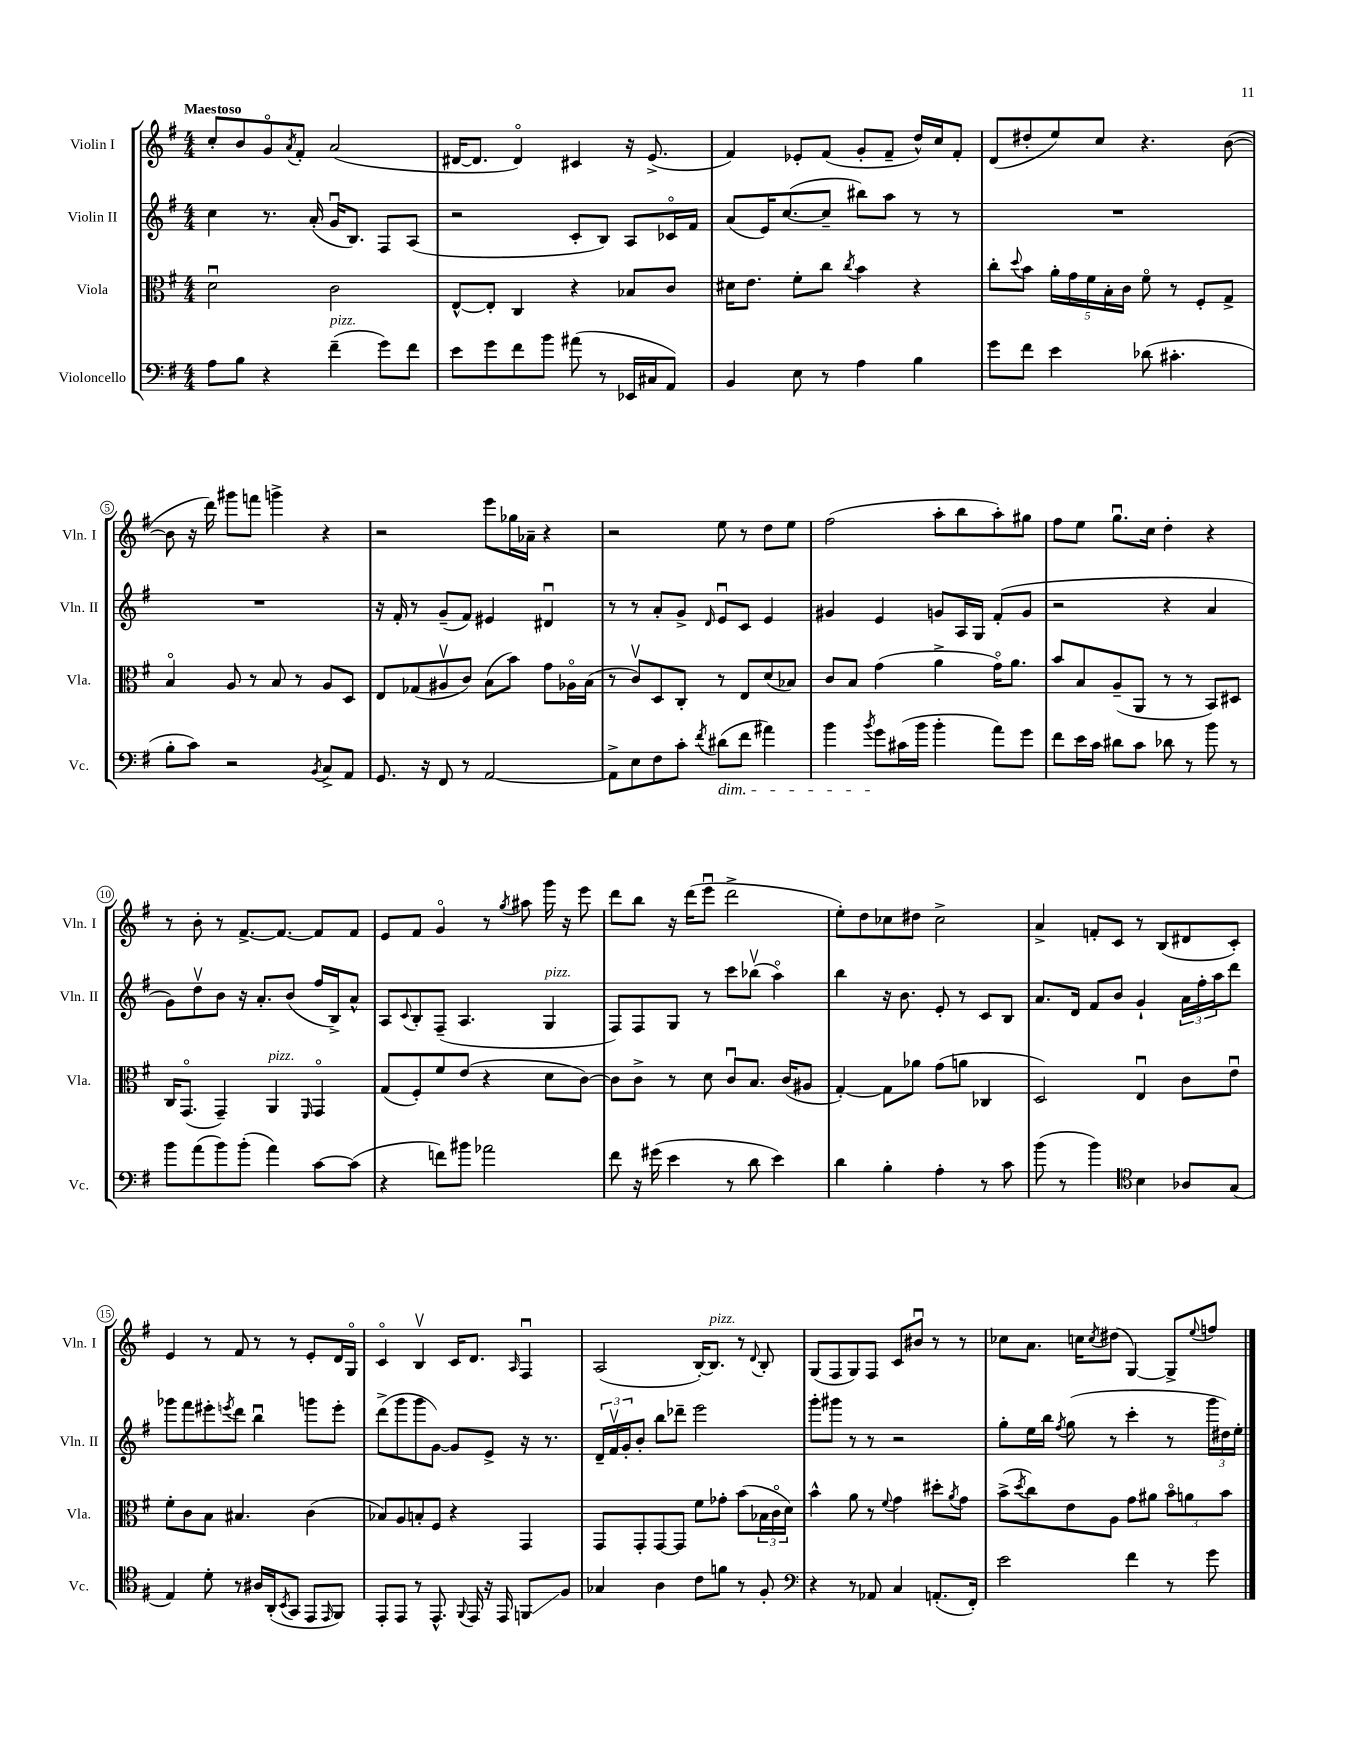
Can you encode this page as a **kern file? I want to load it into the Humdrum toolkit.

**kern	**kern	**kern	**kern
*staff4	*staff3	*staff2	*staff1
*clefF4	*clefC3	*clefG2	*clefG2
*k[f#]	*k[f#]	*k[f#]	*k[f#]
*M4/4	*M4/4	*M4/4	*M4/4
8A\L	2du\	4cc\	8cc'/L
8B\J	.	.	8b/
4r	.	8.r	8go/
.	.	.	8qa/
.	.	.	8f#'/J
.	.	(16a'/	.
(4f#~\	2c\	16gu/LK	(2a/
.	.	8.B/J)	.
8g\L)	.	8F#/L	.
8f#\J	.	(8A/J	.
=	=	=	=
8e\L	[8E^^/L	2r	[16d#/LK
.	.	.	8.d#/]J
8g\	8E'/]J	.	.
8f#\	4C/	.	4d#o/)
8b\J	.	.	.
(8a#\	4r	8c'/L	4c#/
8r	.	8B/J)	.
16EE-/LL	8B-/L	8A/L	16r
16C#/J	.	.	(8.e^/
8AA/J)	8c/J	16c-o/L	.
.	.	16f#/JJ	.
=	=	=	=
4BB/	16d#\LK	(8a/L	4f#/)
.	8.e\J	.	.
.	.	16e/K)	.
.	.	([8.cc/	.
8E\	8f#'\L	.	8e-'/L
8r	8cc\J	8cc~/]J	(8f#/J
.	8qcc/	.	.
4A\	4b\	8bb#\L)	8g'/L
.	.	8aa\J	8f#~/J
4B\	4r	8r	16dd^^/LL)
.	.	.	16cc/J
.	.	8r	8f#'/J
=	=	=	=
8g\L	8cc'\L	1r	(8d/L
.	8qqdd/	.	.
8f#\J	8b\J	.	8dd#'/
4e\	20a'\LL	.	8ee/)
.	20g\	.	.
.	20f#\	.	.
.	.	.	8cc/J
.	20B'\	.	.
.	20c\JJ	.	.
(8d-\	8f#o\	.	4.r
4.c#'\	8r	.	.
.	8F#'/L	.	.
.	8G^/J	.	([8b\
=	=	=	=
8B'\L	4Bo/	1r	8b\]
8c\J)	.	.	16r
.	.	.	16ddd\)
2r	8A/	.	8ggg#\L
.	8r	.	8fff\J
.	8B/	.	4ggg^\
.	8r	.	.
8qBB/	.	.	.
8C^/L	8A/L	.	4r
8AA/J	8D/J	.	.
=	=	=	=
8.GG/	8E/L	16r	2r
.	.	16f#'/	.
.	(8G-/	8r	.
16r	.	.	.
8FF#/	8A#v/	(8g~/L	.
8r	8c/J)	8f#/J)	.
[2AA/	(8B\L	4e#/	8eee\L
.	8b\J)	.	16gg-\L
.	.	.	16a-~\JJ
.	8g\L	4d#u/	4r
.	16A-o\L	.	.
.	(16B\JJ	.	.
=	=	=	=
8AA^\]L	8r	8r	2r
8E\	8cv/L)	8r	.
8F#\	8D/	8a'/L	.
8c'\J	8C'/J	8g^/J	.
8qf#/	.	16qqd/	.
(8d#\L	8r	8eu/L	8ee\
8f#\J	8E/L	8c/J	8r
4a#\)	(8d/	4e/	8dd\L
.	8B-/J)	.	8ee\J
=	=	=	=
4b\	8c/L	4g#/	(2ff#\
.	8B/J	.	.
8qb/	.	.	.
8g\L	(4g\	4e/	.
(16c#\L	.	.	.
16b\JJ	.	.	.
4b'\	4a^\	8g/L	8aa'\L
.	.	16A/L	8bb\
.	.	16G/JJ	.
8a\L)	16go\LK)	(8f#'/L	8aa'\)
.	8.a\J	.	.
8g\J	.	8g/J	8gg#\J
=	=	=	=
8f#\L	8b/L	2r	8ff#\L
16e\L	8B/	.	8ee\J
16c\JJ	.	.	.
8d#\L	(8A~/	.	8.ggu\L
8c\J	8AA/J	.	.
.	.	.	16cc\Jk
8d-\	8r	4r	4dd'\
8r	8r	.	.
8b\	8BB/L)	4a/	4r
8r	8D#/J	.	.
=	=	=	=
8b\L	16C/LK	8g\L)	8r
.	(8.GGo/J	.	.
(8a\	.	8ddv\	8b'\
8b\)	4GG~/)	8b\J	8r
(8b'\J	.	16r	[8.f#^/L
.	.	8.a'/L	.
4a\)	4AA/	.	.
.	.	.	8.f#/_J
.	.	(8b/J	.
.	16qqFF#/	.	.
[8c\L	4GGo/	16ff#/LL	8f#/]L
.	.	16B^/J)	.
(8c\]J	.	8a^^/J	8f#/J
=	=	=	=
4r	(8G/L	8A/L	8e/L
.	.	8qqc/	.
.	8F#'/)	8B'/	8f#/J
8f\L)	8f#/	(8F#~/J	4go/
8b#\J	(8e/J	4.A/	.
2a-\	4r	.	8r
.	.	.	8qgg/
.	.	.	8aa#\
.	8d\L	4G/	16ggg\
.	.	.	16r
.	[8c\J)	.	8eee\
=	=	=	=
8f#\	8c\]L	8F#/L)	8ddd\L
16r	8c^\J	8F#/	8bb\J
(16g#\	.	.	.
4e\	8r	8G/J	16r
.	.	.	(16ddd\LK
.	8d\	8r	8eeeu\J
8r	8cu/L	8ccc\L	2ddd^\
8d\	8.B/J	(8bb-v\J	.
4e\)	.	4aao\)	.
.	(16c/LK	.	.
.	8A#/J	.	.
=	=	=	=
4d\	[4G'/)	4bb\	8ee'\L)
.	.	.	8dd\
4B'\	8G\]L	16r	8cc-\
.	.	8.b\	.
.	8a-\J	.	8dd#\J
4A'\	(8g\L	8e'/	2cc-^\
.	8a\J	8r	.
8r	4C-/	8c/L	.
8c\	.	8B/J	.
=	=	=	=
(8b\	2D/)	8.a/L	4a^/
8r	.	.	.
.	.	16d/Jk	.
4b\)	.	8f#/L	8f'/L
.	.	8b/J	8c/J
*clefC4	*	*	*
4B\	4Eu/	4g`/	8r
.	.	.	(8B/L
8A-/L	8c\L	24a\LL	8d#/
.	.	24ff#'\	.
.	.	24aa\J	.
(8G/J	8eu\J	8ddd\J	8c'/J)
=	=	=	=
4E/)	8f#'\L	8ggg-\L	4e/
.	8c\	8fff#\	.
8d'\	8B\J	8eee#'\	8r
.	.	8qeee/	.
8r	4.B#/	8ddd\J	8f#/
16A#/LL	.	4bbu\	8r
(16AA'/J	.	.	.
8qBB/	.	.	.
8GG/J	.	.	8r
8EE/L	(4c\	8ggg\L	8e'/L
16qqEE/	.	.	.
8FF#/J)	.	8eee'\J	16d/L
.	.	.	16Go/JJ
=	=	=	=
8EE'/L	8B-/L)	(8ddd^\L	4co/
8EE/J	8A/	8ggg\	.
8r	8B'/	8ggg\	4Bv/
8.EE^^/	8F#/J	[8g\J)	.
.	4r	8g/]L	16c/LK
8qqFF#/	.	.	.
16EE/	.	.	8.d/J
16r	.	8e^/J	.
16EE/	.	.	.
.	.	.	16qqA/
8FF/L	4GG/	16r	4F#u/
.	.	8.r	.
8F#/J	.	.	.
=	=	=	=
4G-/	8GG/L	24d~/LL	(2A/
.	.	24f#v/	.
.	.	24g'/J	.
.	8GG'/	8b'/J	.
4A\	[8GG/	8bb\L	.
.	8GG/]J	8ddd-~\J	.
8c\L	8f#\L	2eee\	[16B'/LK)
.	.	.	8.B/]J
8f\J	8g-'\J	.	.
8r	(8b\L	.	8r
.	.	.	8qqd/
8F#'/	24B-\L	.	8B'/
.	24co\	.	.
.	24d\JJ)	.	.
=	=	=	=
*clefF4	*	*	*
4r	4b^^\	8ggg'\L	(8G/L
.	.	8ggg#\J	8F#/
8r	8a\	8r	8G/)
8AA-/	8r	8r	8F#/J
.	8qqf#/	.	.
4C/	4g\	2r	8c/L
.	.	.	8b#u/J
(8.AA'/L	8dd#'\L	.	8r
.	8qa/	.	.
.	8g\J	.	8r
16FF#'/Jk)	.	.	.
=	=	=	=
2e\	(8b^\L	8gg'\L	8cc-\L
.	8qdd/	.	.
.	8cc\)	16ee\L	8.a\J
.	.	16bb\JJ	.
.	.	8qff#/	.
.	8e\	(8gg\	.
.	.	.	16cc\LK
.	.	.	8qcc/
.	8A\J	8r	(8dd#\J
4f#\	8g\L	4ccc'\	[4G/)
.	8a#\J	.	.
8r	12bo\L	8r	8G^/]L
.	12a\	.	.
.	.	.	8qqee/
8g\	.	24ggg\LL	8ff/J
.	12b\J	24dd#\)	.
.	.	24ee'\JJ	.
==	==	==	==
*-	*-	*-	*-
